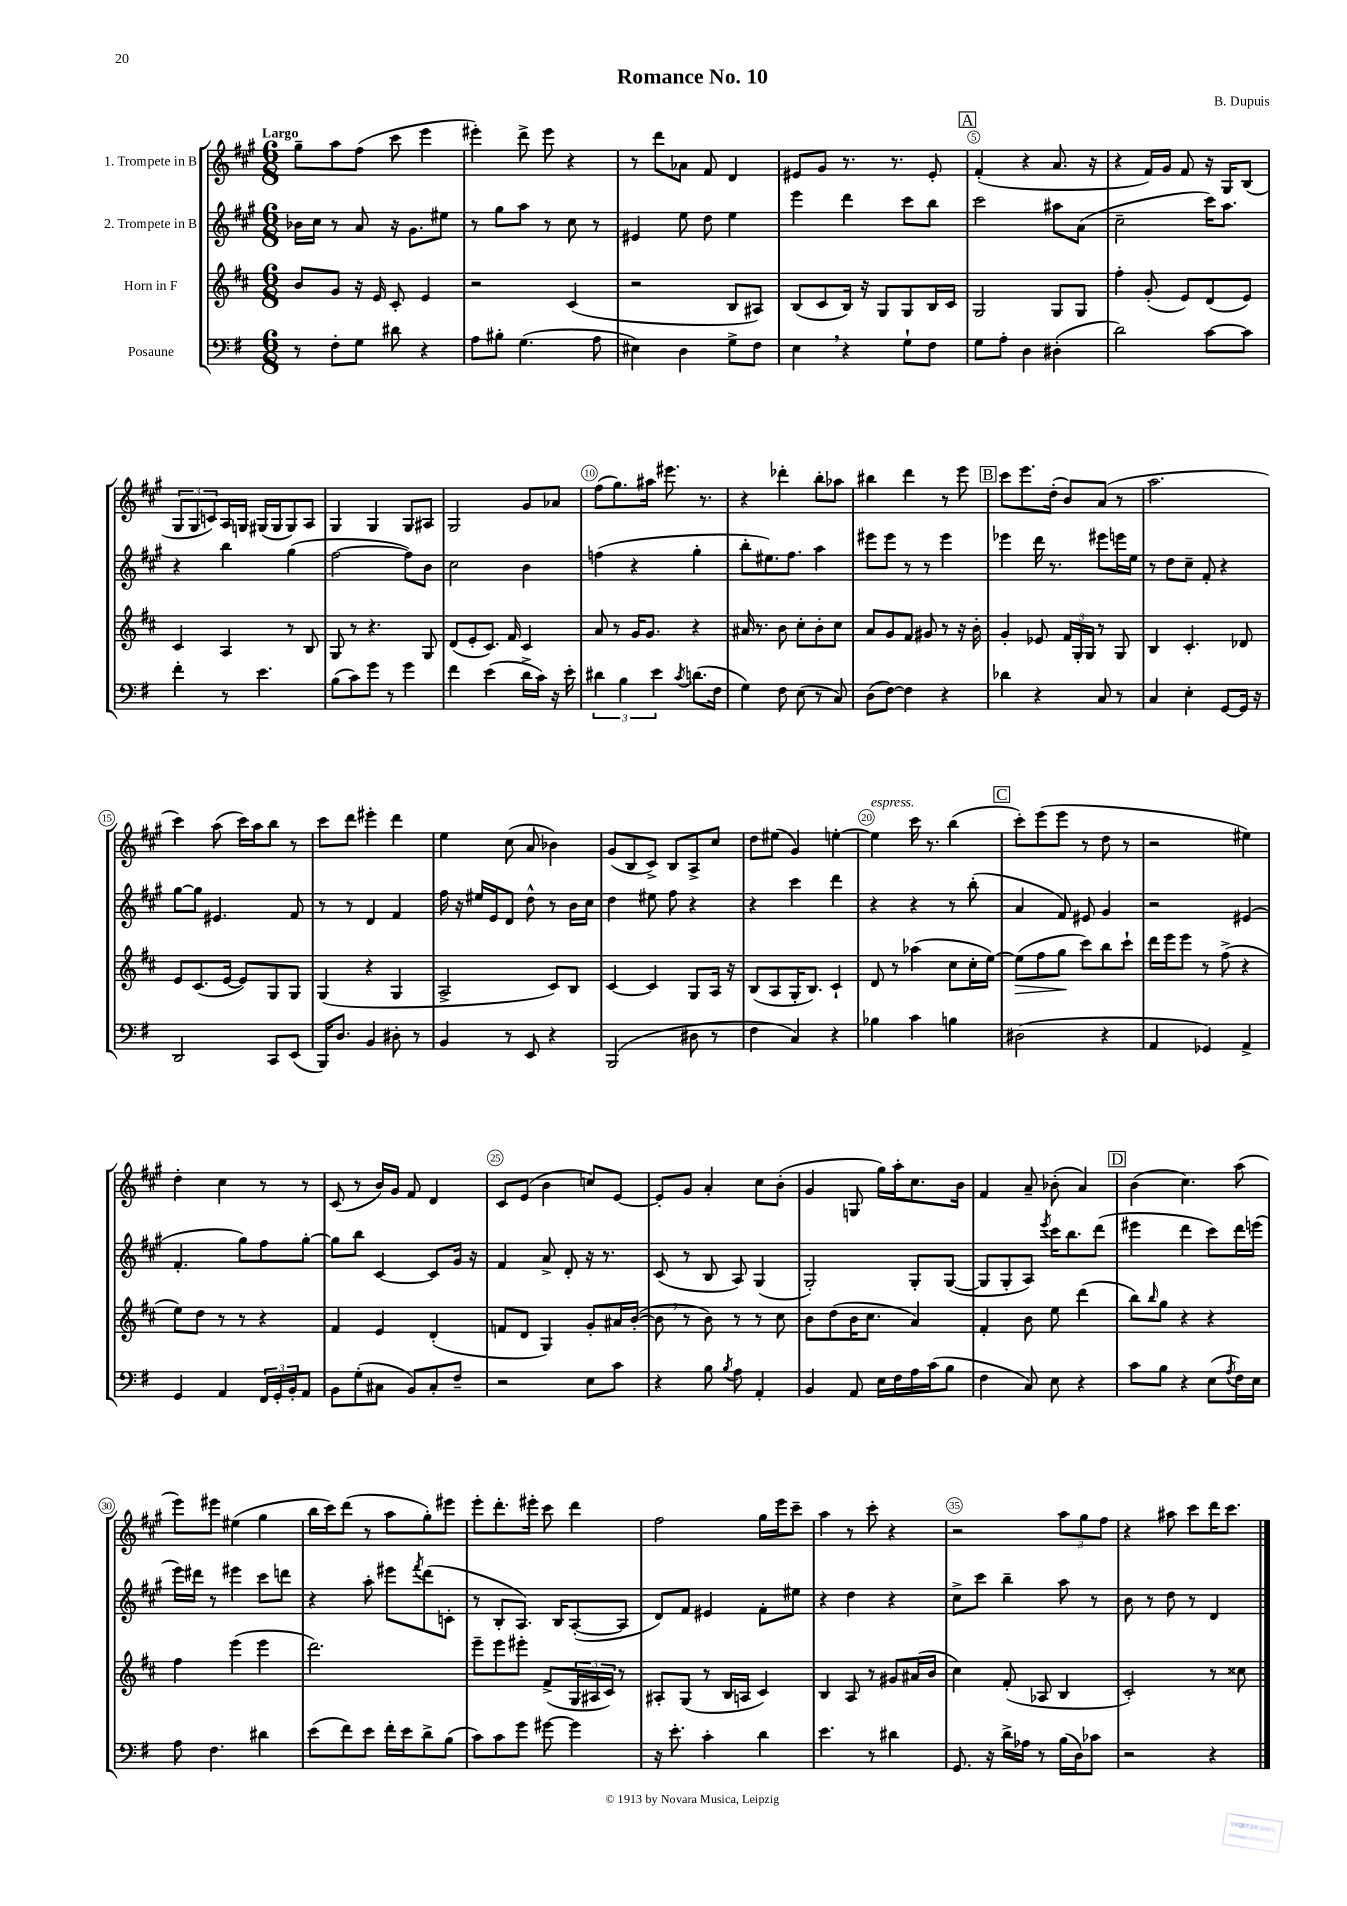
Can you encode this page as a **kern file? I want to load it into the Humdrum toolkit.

**kern	**kern	**dynam	**kern	**kern
*part4	*part3	*part3	*part2	*part1
*staff4	*staff3	*staff3	*staff2	*staff1
*I"Posaune	*I"Horn in F	*	*I"2. Trompete in B	*I"1. Trompete in B
*clefF4	*clefG2	*	*clefG2	*clefG2
*k[f#]	*k[f#c#]	*	*k[f#c#g#]	*k[f#c#g#]
*M6/8	*M6/8	*	*M6/8	*M6/8
=1	=1	=1	=1	=1
!	!	!	!	!LO:TX:a:B:t=Largo
8r	8b/L	.	16b-X\LL	8gg#~\L
.	.	.	16cc#\JJ	.
8F#'\L	8g/J	.	8r	8aa\
8G\J	16r	.	8a/	(8ff#\J
.	16e/	.	.	.
8d#X\	8c#'/	.	16r	8ccc#\
.	.	.	8.g#\L	.
4r	4e/	.	.	4eee\
.	.	.	8ee#X\J	.
=2	=2	=2	=2	=2
8A\L	2r	.	8r	4eee#X'\)
8B#X'\J	.	.	8gg#\L	.
(4.G\	.	.	8aa\J	8ddd^\
.	.	.	8r	8eee#\
.	(4c#/	.	8cc#\	4r
8A\	.	.	8r	.
=3	=3	=3	=3	=3
4E#X\)	2r	.	4e#X/	8r
.	.	.	.	8ddd\L
4D\	.	.	8ee\	8a-X\J
.	.	.	8dd\	8f#/
8G^\L	8B/L	.	4ee\	4d/
8F#\J	8A#X/J)	.	.	.
=4	=4	=4	=4	=4
4E,\	(8B/L	.	4eee\	8e#X/L
.	8c#/	.	.	8g#/J
4r	16B/Jk)	.	4ddd\	8.r
.	16r	.	.	.
.	8G/L	.	.	.
.	.	.	.	8.r
8G`\L	8G/	.	8ccc#\L	.
8F#\J	16B/L	.	8bb\J	8e#'/
.	16c#/JJ	.	.	.
!!LO:REH:place=s1:t=A
=5	=5	=5	=5	=5
8G\L	2G/	.	2ccc#\	(4f#'/
8A'\J	.	.	.	.
4D\	.	.	.	4r
(4D#X'\	8G/L	.	8aa#X\L	8.a/
.	8G/J	.	(8a\J	.
.	.	.	.	16r
=6	=6	=6	=6	=6
2d\)	4ff#'\	.	2cc#~\	4r
.	(8g'/	.	.	16f#/LL)
.	.	.	.	16g#/JJ
.	8e/L)	.	.	8f#/
[8c\L	(8d/	.	16ccc#\KL)	16r
.	.	.	8.aa\J	16G#/KL
8c\J]	8e/J)	.	.	(8B/J
!!LO:LB:g=z
=7	=7	=7	=7	=7
4f#'\	4c#/	.	4r	12G#/L
.	.	.	.	12G#/
.	.	.	.	12cn/)
8r	4A/	.	4bb\	16A/L
.	.	.	.	16Gn/JJ
4.e\	.	.	.	(16G#X/LL
.	.	.	.	16G#/J
.	8r	.	(4gg#\	8G#/)
.	8B/	.	.	8A/J
=8	=8	=8	=8	=8
(8B\L	8G/	.	[2ff#\	4G#/
8c\)	8r	.	.	.
8g\J	4.r	.	.	4G#/
8r	.	.	.	.
4g\	.	.	8ff#\L])	8G#/L
.	8G/	.	8b\J	8A#X/J
=9	=9	=9	=9	=9
4f#\	(8d/L	.	2cc#\	2G#/
.	8e'/	.	.	.
(4e\	8.c#/J)	.	.	.
.	16f#/	.	.	.
16d^\LL	4c#/	.	4b\	8g#/L
16c\JJ)	.	.	.	.
16r	.	.	.	8a-X/J
16e'\	.	.	.	.
=10	=10	=10	=10	=10
6d#X\	8a/	.	(4ffn\	(8ff#\L
.	8r	.	.	8.gg#\)
6B\	.	.	.	.
.	16g/KL	.	4r	.
.	8.g/J	.	.	16aa#X\Jk
6e\	.	.	.	.
.	.	.	.	8.eee#X\
8qc/	.	.	.	.
(8.dn\L	4r	.	4gg#'\	.
.	.	.	.	8.r
16F#\Jk	.	.	.	.
=11	=11	=11	=11	=11
4G\)	16a#X/	.	8bb'\L	4r
.	8.r	.	.	.
.	.	.	8.ee#X\)	.
8F#\	8b\	.	.	4ddd-X'\
.	.	.	8.ff#\J	.
(8E\	8cc#'\L	.	.	.
8r	8b'\	.	4aa\	8bb'\L
8C/)	8cc#\J	.	.	8aa-X\J
=12	=12	=12	=12	=12
(8D\L	8a/L	.	8eee#X\L	4bb#X\
[8F#\J)	8g/	.	8eee#\J	.
4F#\]	8f#/J	.	8r	4ddd\
.	8g#X/	.	8r	.
4r	8r	.	4eee#\	8r
.	16r	.	.	8eee\
.	16b'\	.	.	.
!!LO:REH:place=s1:t=B
=13	=13	=13	=13	=13
4d-X\	4g'/	.	4eee-X\	8ccc#\L
.	.	.	.	8.eee\
4r	8e-X/	.	16ddd\	.
.	.	.	8.r	(16dd'\Jk
.	24f#/LL	.	.	8b/L)
.	24G'/	.	.	.
.	24G/JJ	.	.	.
8C/	8r	.	8eee#X\L	(8a/J
8r	8G/	.	16eeen\L	8r
.	.	.	16ee\JJ	.
=14	=14	=14	=14	=14
4C/	4B/	.	8r	2.aa\
.	.	.	8dd\L	.
4E'\	4.c#'/	.	8cc#~\J	.
.	.	.	8f#'/	.
[8GG/L	.	.	4r	.
16GG/Jk]	8d-X/	.	.	.
16r	.	.	.	.
!!LO:LB:g=z
=15	=15	=15	=15	=15
2DD/	8e/L	.	[8gg#\L	4ccc#\)
.	(8.c#/	.	8gg#\J]	.
.	.	.	4.e#X/	(8aa\
.	[16e/Jk	.	.	.
.	8e/L])	.	.	16ccc#\LL)
.	.	.	.	16aa\J
8CC/L	8G/	.	.	8bb\J
(8EE/J	8G/J	.	8f#/	8r
=16	=16	=16	=16	=16
16BBB/KL)	(4G/	.	8r	8ccc#\L
8.D/J	.	.	.	.
.	.	.	8r	8ddd\J
4BB/	4r	.	4d/	4eee#X'\
8D#X'\	4G/	.	4f#/	4ddd\
8r	.	.	.	.
=17	=17	=17	=17	=17
4BB/	2A^/	.	16ff#\	4ee\
.	.	.	16r	.
.	.	.	16ee#X/LL	.
.	.	.	16e/J	.
8r	.	.	8d/J	(8cc#\
8EE/	.	.	8dd^^\	8a/
4r	8c#/L)	.	8r	4b-X\)
.	8B/J	.	16b\LL	.
.	.	.	16cc#\JJ	.
=18	=18	=18	=18	=18
(2BBB/	[4c#/	.	4dd\	(8g#/L
.	.	.	.	8B/
.	4c#/]	.	8ee#X\	8c#^/J)
.	.	.	8ff#\	8B/L
8D#X\	8G/L	.	4r	8A^/
8r	16A/Jk	.	.	8cc#/J
.	16r	.	.	.
=19	=19	=19	=19	=19
4F#\	(8B/L	.	4r	8dd\L
.	8A/	.	.	(8ee#X\J
4C/)	16G'/K	.	4ccc#\	4g#/)
.	8.B/J)	.	.	.
4r	4c#`/	.	4ddd\	[4een'\
=20	=20	=20	=20	=20
!	!	!	!	!LO:TX:a:i:t=espress.
4B-X\	8d/	.	4r	4ee\]
.	8r	.	.	.
4c\	(4aa-X\	.	4r	16ccc#\
.	.	.	.	8.r
4Bn\	8cc#\L	.	8r	(4bb\
.	16cc#'\L	.	(8bb'\	.
.	[16ee\JJ)	.	.	.
!!LO:REH:place=s1:t=C
=21	=21	=21	=21	=21
!	!	!LO:HP:b	!	!
(2D#X\	(8ee\L]	>	4a/	8ccc#'\L)
.	8ff#\	.	.	(8eee\
.	8gg\J	.	8f#/)	8eee\J
.	8ccc#\L)	]	8e#X/	8r
4r	8bb\	.	4g#/	8dd\
.	8ccc#`\J	.	.	8r
=22	=22	=22	=22	=22
4AA/	16ddd\LL	.	2r	2r
.	16eee\J	.	.	.
.	8eee\J	.	.	.
4GG-X/)	8r	.	.	.
.	(8ff#^\	.	.	.
4AA^/	4r	.	(4e#X/	4ee#X\)
!!LO:LB:g=z
=23	=23	=23	=23	=23
4GG/	8ee\L)	.	4.f#'/	4dd'\
.	8dd\J	.	.	.
4AA/	8r	.	.	4cc#\
.	8r	.	8gg#\L)	.
24FF#/LL	4r	.	8ff#\	8r
24GG'/	.	.	.	.
24BB'/J	.	.	.	.
8AA/J	.	.	[8gg#'\J	8r
=24	=24	=24	=24	=24
8BB\L	4f#/	.	8gg#\L]	(8c#/
(8G'\	.	.	8bb\J	8r
8C#X\J	4e/	.	[4c#/	16b/LL)
.	.	.	.	16g#/JJ
8BB/L)	.	.	.	8f#/
8C#'/	(4d'/	.	8c#/L]	4d/
8F#~/J	.	.	16g#/Jk	.
.	.	.	16r	.
=25	=25	=25	=25	=25
2r	8fn/L	.	4f#/	8c#/L
.	8d/J	.	.	(8e/J
.	4G/)	.	8a^/	4b\
.	.	.	8d'/	.
8E\L	8g'/L	.	16r	8ccn/L)
.	.	.	8.r	.
8c\J	16a#X/L	.	.	[8e/J
.	([16b'/JJ	.	.	.
=26	=26	=26	=26	=26
4r	8b,\]	.	(8c#/	8e'/L]
.	8r	.	8r	8g#/J
8B\	8b\)	.	8B/	4a'/
8qB/	.	.	.	.
8A\	8r	.	8A/)	.
4AA'/	8r	.	(4G#/	8cc#\L
.	8cc#\	.	.	(8b'\J
=27	=27	=27	=27	=27
4BB/	8b\L	.	2G#'/)	4g#/
.	(8dd\	.	.	.
8AA/	16b\K	.	.	8Gn/
.	8.cc#\J	.	.	.
16E\LL	.	.	.	16gg#\LL)
16F#\	.	.	.	16aa'\J
16A\	4a/)	.	8G#'/L	8.cc#\
(16c\J	.	.	.	.
8B\J	.	.	([8G#/J	.
.	.	.	.	16b\Jk
=28	=28	=28	=28	=28
4F#\	4f#'/	.	8G#/L]	4f#/
.	.	.	8G#'/	.
8C/)	8b\	.	8A/J)	8a~/
.	.	.	8qeee/	.
8E\	8ee\	.	16ccc#\KL	(8b-X'\
.	.	.	8.bb\	.
4r	(4ddd\	.	.	4a/)
.	.	.	(8ddd\J	.
!!LO:REH:place=s1:t=D
=29	=29	=29	=29	=29
8c\L	8bb\L)	.	4eee#X\	(4b\
.	16qqbb/	.	.	.
8B\J	8gg\J	.	.	.
4r	4r	.	4ddd\	4.cc#\)
(8E\L	4r	.	8ccc#\L)	.
8qA/	.	.	.	.
16F#\L)	.	.	16ddd\L	(8aa\
16E\JJ	.	.	(16eeen\JJ	.
!!LO:LB:g=z
=30	=30	=30	=30	=30
8A\	4ff#\	.	16eee\LL)	8eee\L)
.	.	.	16ddd#X\JJ	.
4.F#\	.	.	8r	8eee#X\J
.	(4eee\	.	4eee#X\	(4ee#X\
4d#X\	4eee\	.	8ccc#\L	4gg#\
.	.	.	8dddn\J	.
=31	=31	=31	=31	=31
(8e\L	2.ddd\)	.	4r	16bb\LL
.	.	.	.	16ccc#\J)
8f#\)	.	.	.	(8ddd\J
8e\J	.	.	8aa'\	8r
16f#'\LL	.	.	8eee#X\L	8aa\L
16e\J	.	.	.	.
.	.	.	8qfff#/	.
8d^\	.	.	(8ddd\	8gg#'\)
(8B\J	.	.	8cn'\J	8eee#X\J
=32	=32	=32	=32	=32
8c\L)	8eee~\L	.	8r	8eee'\L
8c\	8eee\	.	8B'/L	8.ddd'\
8g\J	8eee#X'\J	.	8.A/J)	.
.	.	.	.	16eee#X'\Jk
[8g#X\	(8f#^/L	.	.	8ccc#\
.	.	.	16B/KL	.
4g#\]	24G/L	.	([8A'/	4ddd\
.	24A#X/	.	.	.
.	24c#/JJ)	.	.	.
.	8r	.	8A/J]	.
=33	=33	=33	=33	=33
16r	8A#X'/L	.	8d/L)	2ff#\
8.e'\	.	.	.	.
.	(8G/J	.	8f#/J	.
4c'\	8r	.	4e#X/	.
.	16B/LL	.	.	.
.	16An/JJ	.	.	.
4d\	4c#/)	.	8f#'\L	16gg#\LL
.	.	.	.	16eee\J
.	.	.	8ee#X\J	8ccc#~\J
=34	=34	=34	=34	=34
4.e\	4B/	.	4r	4aa\
.	8A/	.	4dd\	8r
8r	8r	.	.	8ccc#'\
4d#X\	8g#X/L	.	4r	4r
.	(16a#X/L	.	.	.
.	16b/JJ	.	.	.
=35	=35	=35	=35	=35
8.GG/	4cc#\)	.	8cc#^\L	2r
.	.	.	8ccc#\J	.
16r	.	.	.	.
16d^\LL	(8f#'/	.	4bb~\	.
16A-X\JJ	.	.	.	.
8r	8A-X/	.	.	.
(16B\LL	4B/	.	8aa\	12aa\L
16D\J)	.	.	.	.
.	.	.	.	12gg#\
8c-X\J	.	.	8r	.
.	.	.	.	12ff#\J
=36	=36	=36	=36	=36
2r	2c#'/)	.	8b\	4r
.	.	.	8r	.
.	.	.	8dd\	8aa#X\
.	.	.	8r	8ccc#\L
4r	8r	.	4d/	16ddd\K
.	.	.	.	8.ccc#\J
.	8cc##X\	.	.	.
==	==	==	==	==
*-	*-	*-	*-	*-
